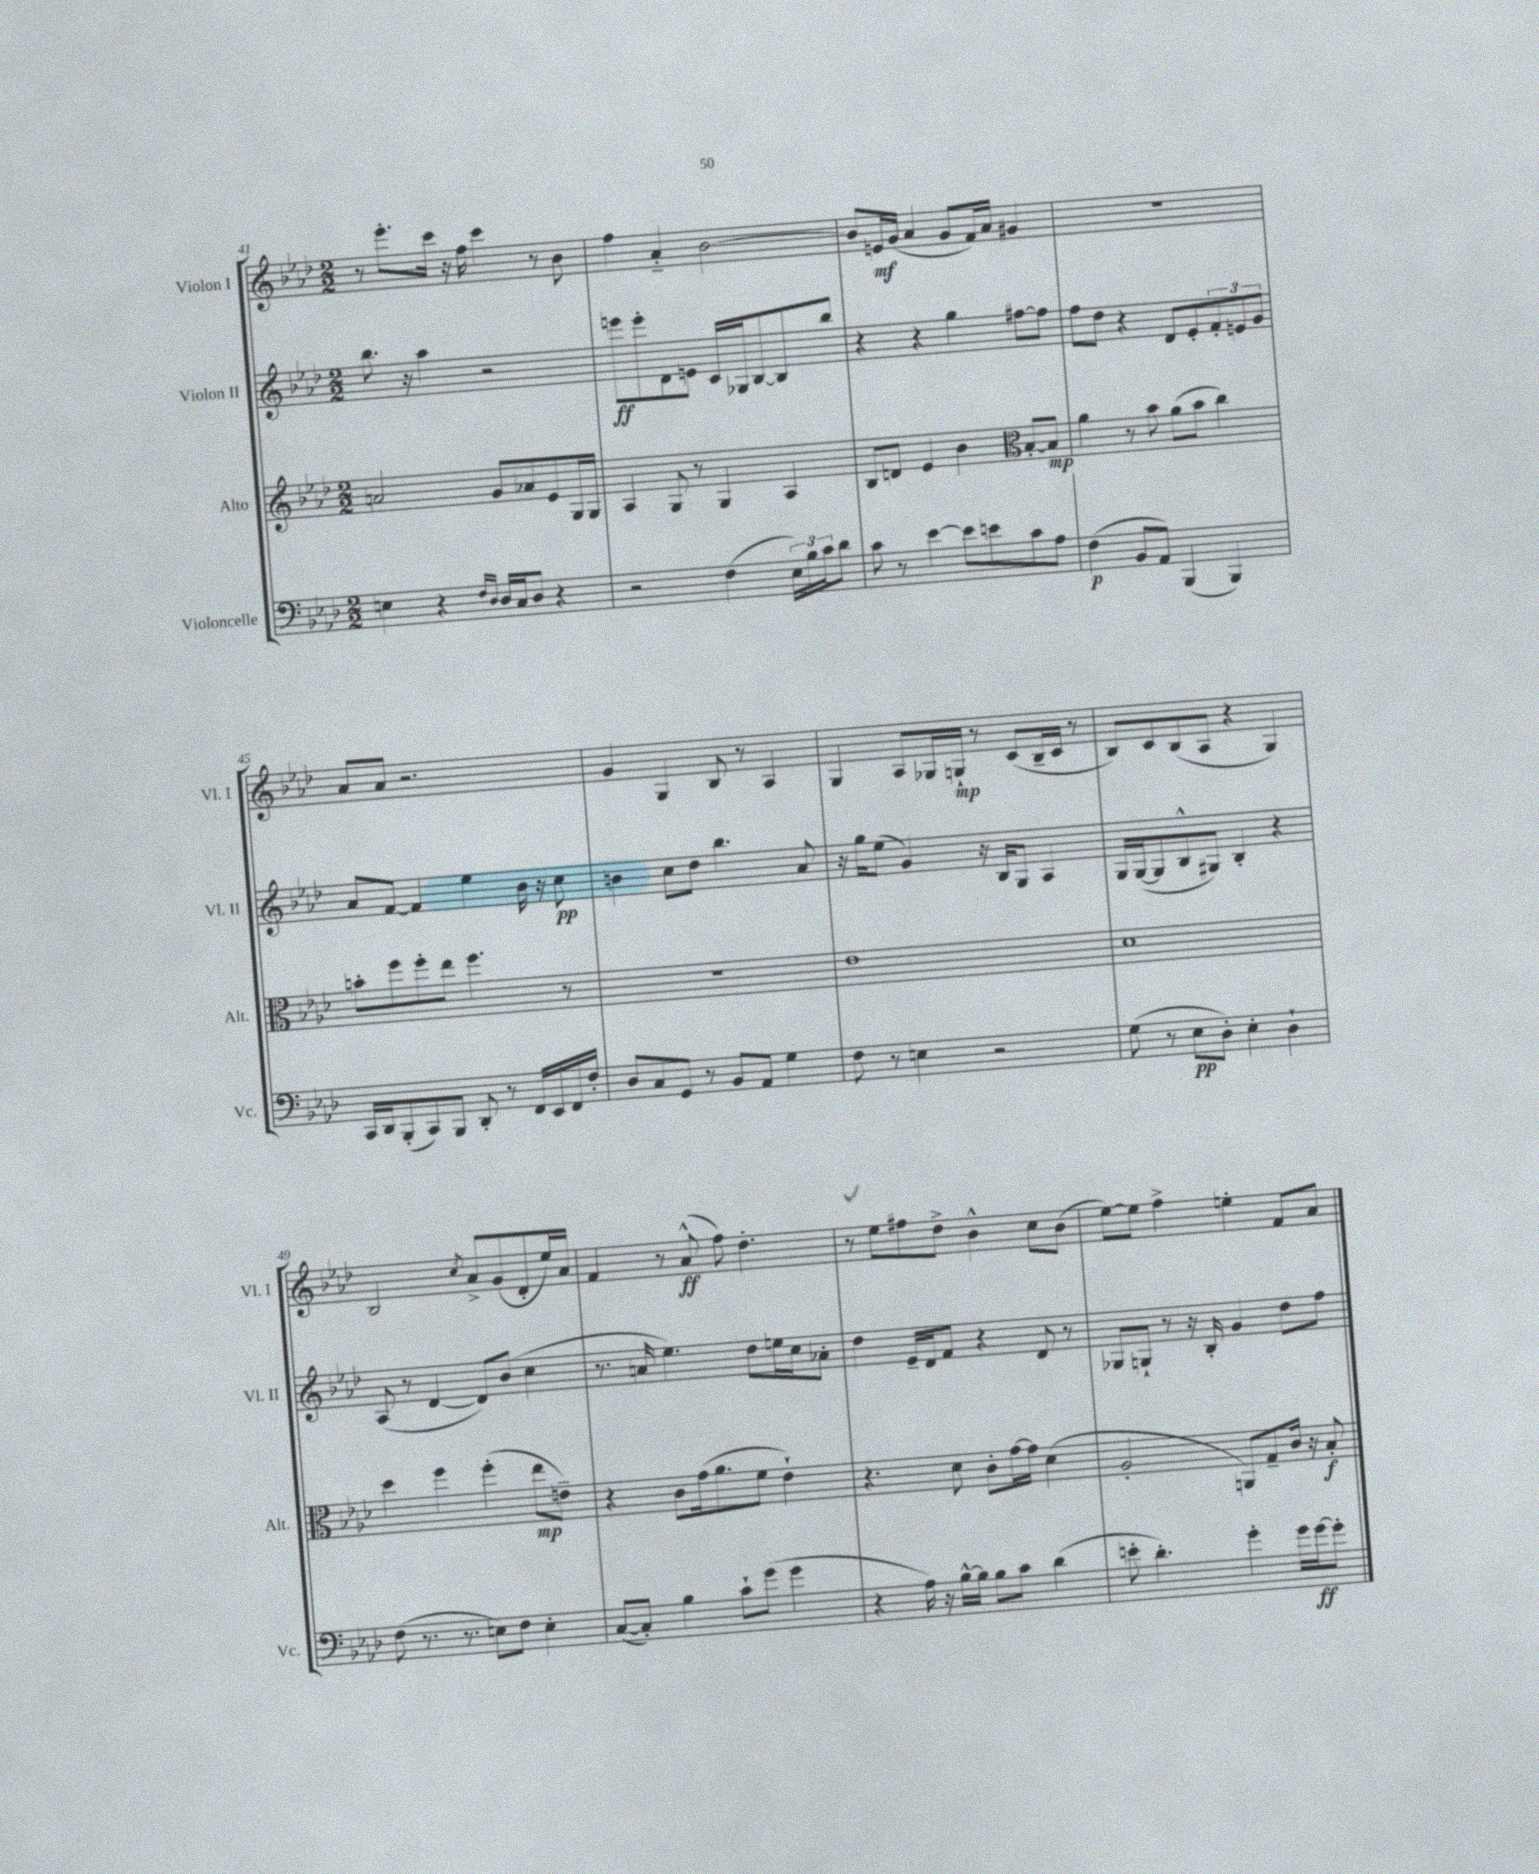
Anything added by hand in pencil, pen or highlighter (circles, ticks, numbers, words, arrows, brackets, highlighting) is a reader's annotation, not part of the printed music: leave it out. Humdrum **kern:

**kern	**dynam	**kern	**dynam	**kern	**dynam	**kern	**dynam
*part4	*part4	*part3	*part3	*part2	*part2	*part1	*part1
*staff4	*staff4	*staff3	*staff3	*staff2	*staff2	*staff1	*staff1
*I"Violoncelle	*	*I"Alto	*	*I"Violon II	*	*I"Violon I	*
*I'Vc.	*	*I'Alt.	*	*I'Vl. II	*	*I'Vl. I	*
*clefF4	*	*clefG2	*	*clefG2	*	*clefG2	*
*k[b-e-a-d-]	*	*k[b-e-a-d-]	*	*k[b-e-a-d-]	*	*k[b-e-a-d-]	*
*M2/2	*	*M2/2	*	*M2/2	*	*M2/2	*
=41	=41	=41	=41	=41	=41	=41	=41
4En\	.	2an/	.	8.bb-\	.	8r	.
.	.	.	.	.	.	8.eee-'\L	.
.	.	.	.	16r	.	.	.
4r	.	.	.	4aa-\	.	.	.
.	.	.	.	.	.	16ccc\Jk	.
.	.	.	.	.	.	16r	.
.	.	.	.	.	.	16ff\	.
16qqF/LL	.	.	.	.	.	.	.
16qqD-/JJ	.	.	.	.	.	.	.
16D-/LL	.	8g/L	.	2r	.	4ccc\	.
16C/J	.	.	.	.	.	.	.
8D-/J	.	8a-X/	.	.	.	.	.
4r	.	8e-/	.	.	.	8r	.
.	.	16G/L	.	.	.	8b-\	.
.	.	16G/JJ	.	.	.	.	.
=42	=42	=42	=42	=42	=42	=42	=42
2r	.	4A-/	.	8eeen\L	ff	4ff\	.
.	.	.	.	8eee'\	.	.	.
.	.	8G/	.	8d-\	.	4a-/	.
.	.	8r	.	8en\J	.	.	.
(4F\	.	4G/	.	16c/LL	.	[2b-\	.
.	.	.	.	16G-X/J	.	.	.
.	.	.	.	[8B-/	.	.	.
24E-\LL)	.	4A-/	.	8B-/]	.	.	.
24B-\	.	.	.	.	.	.	.
24c\J	.	.	.	.	.	.	.
8d-\J	.	.	.	8bb-/J	.	.	.
=43	=43	=43	=43	=43	=43	=43	=43
8c\	.	8B-/L	.	4r	.	8b-/L]	.
8r	.	8dn/J	.	.	.	16en/L	mf
.	.	.	.	.	.	(16g/JJ	.
[4e-\	.	4e-/	.	4r	.	4a-/	.
8e-\L]	.	4b-\	.	4gg\	.	8g/L	.
8en\	.	.	.	.	.	16f/L)	.
.	.	.	.	.	.	16a-/JJ	.
*	*	*clefC3	*	*	*	*	*
8c\	.	[8B-'/L	.	[8ff#X\L	.	4g#X/	.
8A-\J	.	8B-/J]	mp	8ff#\J]	.	.	.
=44	=44	=44	=44	=44	=44	=44	=44
(4F\	p	4a-\	.	8ff\L	.	1r	.
.	.	.	.	8dd-\J	.	.	.
8BB-/L	.	8r	.	4r	.	.	.
8AA-/J)	.	8b-\	.	.	.	.	.
(4BBB-/	.	(8a-\L	.	8d-/L	.	.	.
.	.	8b-\J	.	8e-'/	.	.	.
4BBB-/)	.	4cc\)	.	12f'/	.	.	.
.	.	.	.	12en/	.	.	.
.	.	.	.	12g/J	.	.	.
!!LO:LB:g=z
=45	=45	=45	=45	=45	=45	=45	=45
16CC/LL	.	8bn'\L	.	8a-/L	.	8a-/L	.
16DD-/J	.	.	.	.	.	.	.
(8BBB-'/	.	8ff\	.	[8f/J	.	8a-/J	.
8CC/)	.	8ff'\	.	4f/]	.	2.r	.
8BBB-/J	.	8ee-\J	.	.	.	.	.
8DD-'/	.	4.ff\	.	4ee-\	.	.	.
8r	.	.	.	.	.	.	.
16FF/LL	.	.	.	16b-\	.	.	.
16EE-/	.	.	.	16r	.	.	.
16FF/	.	8r	.	8cc\	pp	.	.
16F'/JJ	.	.	.	.	.	.	.
=46	=46	=46	=46	=46	=46	=46	=46
8D-/L	.	1r	.	4bn\	.	4g/	.
8C/	.	.	.	.	.	.	.
8GG/J	.	.	.	8cc\L	.	4G/	.
8r	.	.	.	8dd-\J	.	.	.
8BB-/L	.	.	.	4.bb-\	.	8B-/	.
8AA-/J	.	.	.	.	.	8r	.
4G\	.	.	.	.	.	4A-/	.
.	.	.	.	8a-/	.	.	.
=47	=47	=47	=47	=47	=47	=47	=47
8F\	.	1e-	.	16r	.	4G/	.
.	.	.	.	16gg\KL	.	.	.
8r	.	.	.	(8ee-\J	.	.	.
4En\	.	.	.	4g/)	.	8A-/L	.
.	.	.	.	.	.	16G-X/L	.
.	.	.	.	.	.	16Gn`/JJ	mp
2r	.	.	.	16r	.	8r	.
.	.	.	.	16B-/KL	.	.	.
.	.	.	.	8G/J	.	(8c/L	.
.	.	.	.	4A-/	.	16B-~/L	.
.	.	.	.	.	.	16c/JJ	.
.	.	.	.	.	.	8r	.
=48	=48	=48	=48	=48	=48	=48	=48
(8G\	.	1d-	.	16G/LL	.	8B-/L)	.
.	.	.	.	([16G/J	.	.	.
8r	.	.	.	8G/]	.	8c/	.
8E-\L	pp	.	.	8B-^^/	.	(8B-/	.
8D-'\J)	.	.	.	8G#X/J)	.	8A-/J	.
4E-'\	.	.	.	4B-'/	.	4r	.
4D-`\	.	.	.	4r	.	4G/)	.
!!LO:LB:g=z
=49	=49	=49	=49	=49	=49	=49	=49
(8F\	.	4dd-\	.	(8A-/	.	2B-/	.
8.r	.	.	.	8r	.	.	.
.	.	4ff\	.	[4d-/	.	.	.
8.r	.	.	.	.	.	.	.
.	.	.	.	.	.	8qcc/	.
8En\L)	.	(4ff'\	.	8d-/L])	.	8a-^/L	.
8F\J	.	.	.	(8b-/J	.	(8g/	.
4E'\	.	8ee-\L	mp	4cc\	.	8d-'/	.
.	.	8en~\J)	.	.	.	16ee-/L)	.
.	.	.	.	.	.	16a-/JJ	.
=50	=50	=50	=50	=50	=50	=50	=50
([8C/L	.	4r	.	8.r	.	4f/	.
8C'/J])	.	.	.	.	.	.	.
.	.	.	.	16an/	.	.	.
4B-\	.	8c\L	.	4.ee-\)	.	8r	.
.	.	(16g\k	.	.	.	(8a-^^/	ff
.	.	8.a-\	.	.	.	.	.
8c`\L	.	.	.	.	.	8ff\)	.
(8g\J	.	8f\J	.	8dd-\L	.	4.dd-'\	.
4g\	.	4e-`\)	.	16een\L	.	.	.
.	.	.	.	16cc\J	.	.	.
.	.	.	.	8a-X'\J	.	.	.
=51	=51	=51	=51	=51	=51	=51	=51
4r	.	4.r	.	4dd-\	.	8r	.
.	.	.	.	.	.	8ee-\L	.
16A-\)	.	.	.	16e-~/LL	.	8ff#X\	.
16r	.	.	.	16d-/J	.	.	.
[16B-^^\LL	.	8d-\	.	8f/J	.	8dd-^\J	.
16B-\JJ]	.	.	.	.	.	.	.
8B-\L	.	8c'\L	.	4r	.	4b-^^\	.
8c\J	.	[16g\L	.	.	.	.	.
.	.	16g\JJ]	.	.	.	.	.
(4d-\	.	(4d-\	.	8d-/	.	8cc\L	.
.	.	.	.	8r	.	(8b-\J	.
=52	=52	=52	=52	=52	=52	=52	=52
8en'\	.	2A-'/	.	8G-X/L	.	[8ee-\L)	.
4.d-'\)	.	.	.	8Gn`/J	.	8ee-\J]	.
.	.	.	.	8r	.	4ff^\	.
.	.	.	.	16r	.	.	.
.	.	.	.	16B-'/	.	.	.
4g'\	.	8AAn/L)	.	4g/	.	4een'\	.
.	.	8G~/	.	.	.	.	.
16g\LL	.	16c/Jk	.	8dd-\L	.	8f/L	.
[16g\J	ff	16r	.	.	.	.	.
8g'\J]	.	8B-'/	f	8ff\J	.	8a-/J	.
==	==	==	==	==	==	==	==
*-	*-	*-	*-	*-	*-	*-	*-
